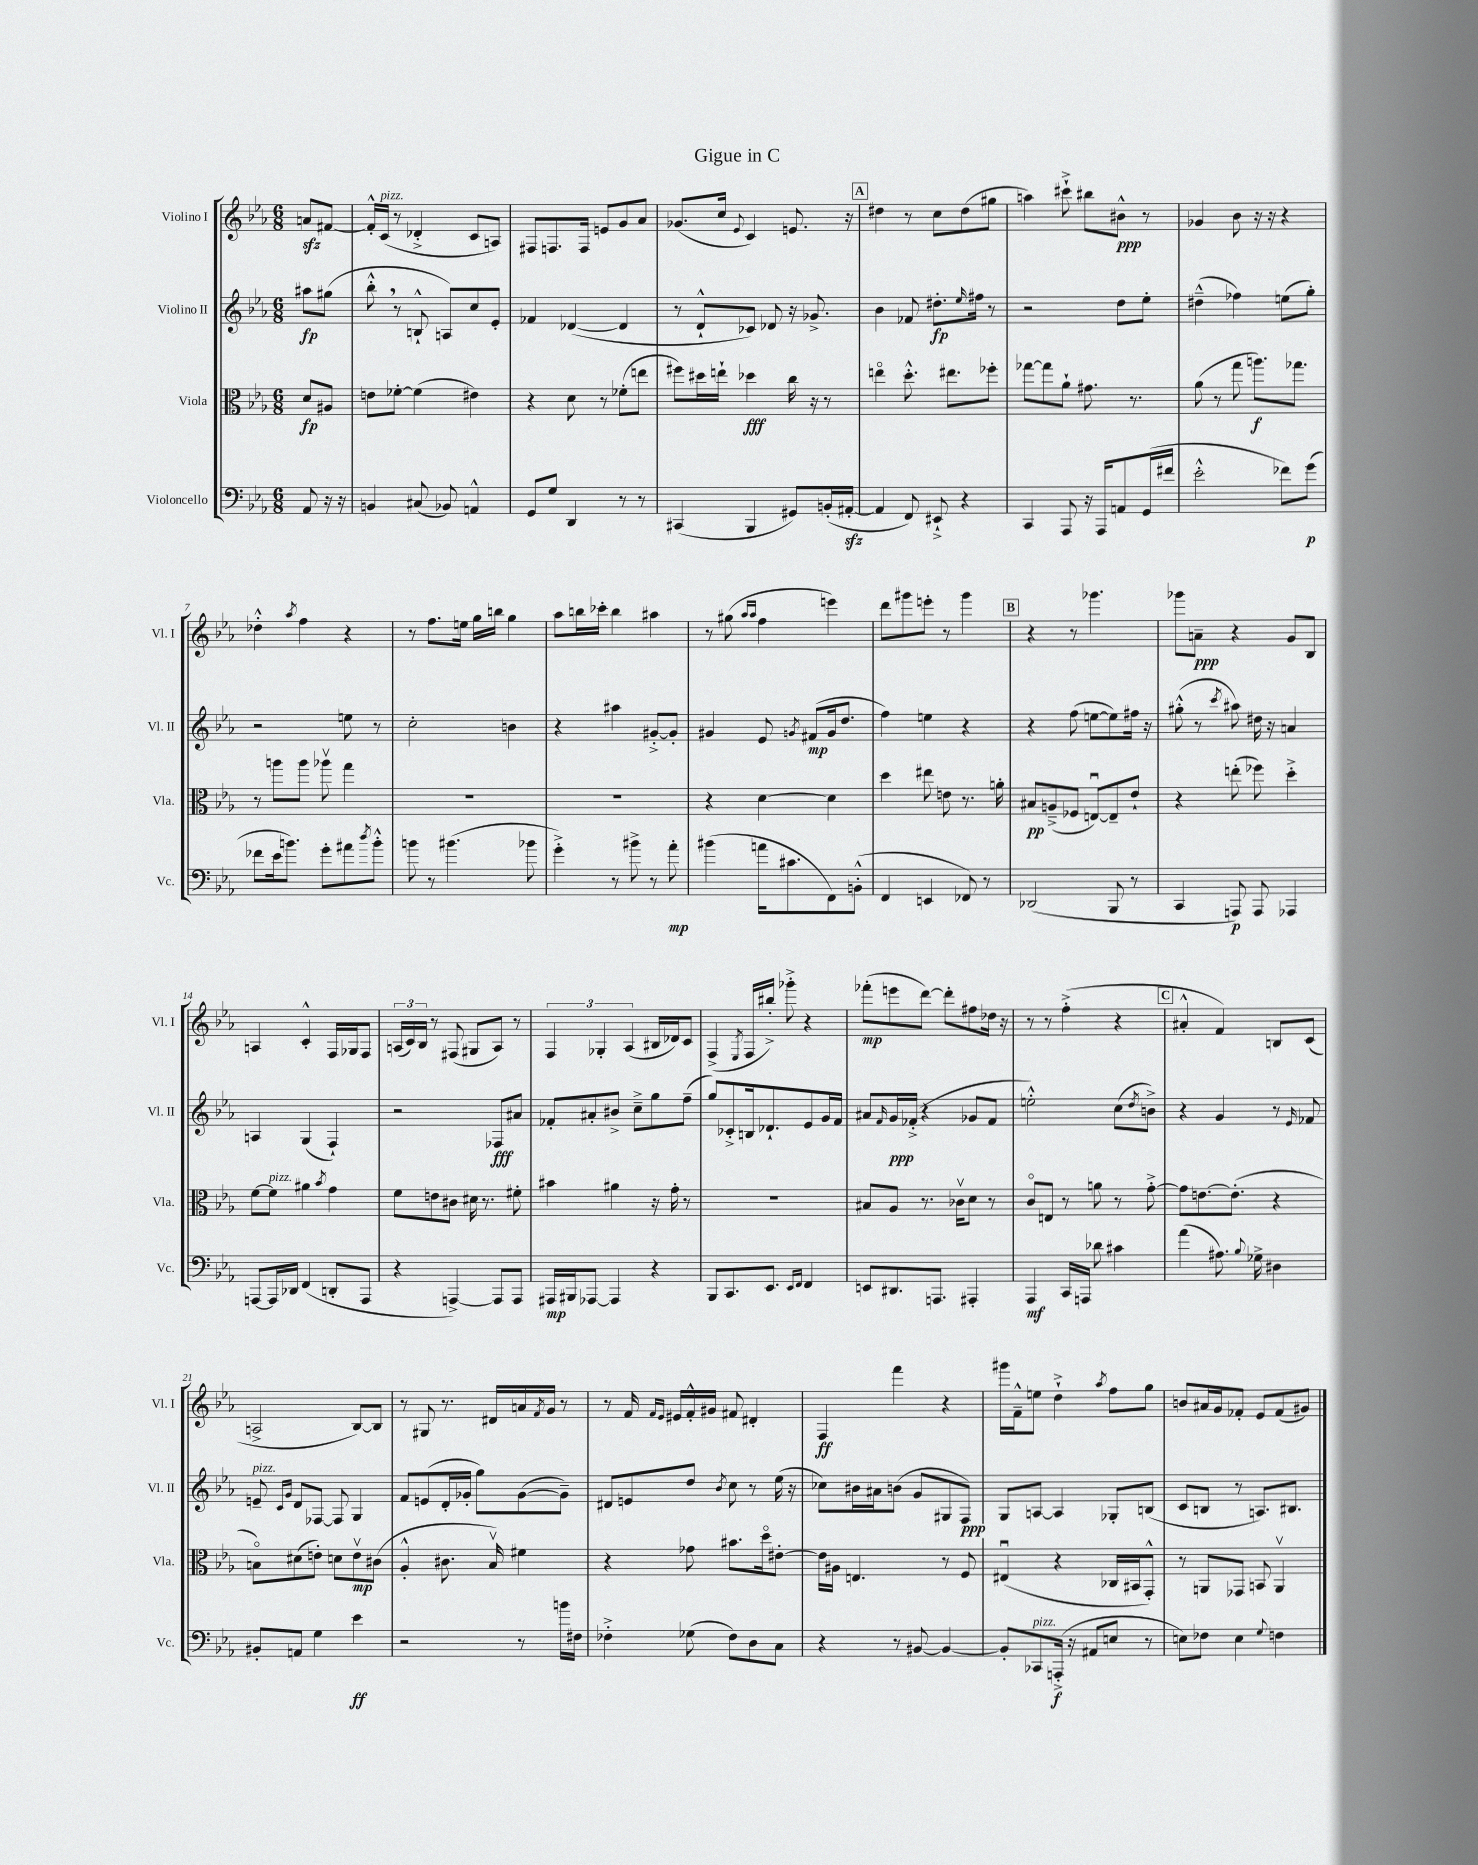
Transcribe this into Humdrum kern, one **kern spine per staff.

**kern	**kern	**kern	**kern
*staff4	*staff3	*staff2	*staff1
*clefF4	*clefC3	*clefG2	*clefG2
*k[b-e-a-]	*k[b-e-a-]	*k[b-e-a-]	*k[b-e-a-]
*M6/8	*M6/8	*M6/8	*M6/8
8AA-	8d	8aa#	8a
16r	8A#	(8gg#	[8f#
16r	.	.	.
=	=	=	=
4BB	8e	8bb-'^^	16f#'^^]
.	.	.	(16c
.	[8f-'	8r	8r
(8C#	(4f-]	8B`^^	4d-'^
8BB-)	.	8A)	.
4AA^^	4e#)	8cc	8c
.	.	8e-'	8A)
=	=	=	=
8GG	4r	4f-	8F#
8G	.	.	8.F
4DD	8d	([4d-	.
.	.	.	16F
.	8r	.	8e
8r	(8f-'	4d-]	8g
8r	8ee	.	8a-
=	=	=	=
(4CC#	8ff#)	8r	(8.g-
.	16dd#	8d`^^	.
.	16ee`	.	16cc
.	.	.	8qqe-
4BBB-	4dd-	8c-)	4c)
.	.	8d-	.
8GG#)	16cc	16r	8.e
.	16r	8.g-^	.
(16BB'	8r	.	.
[16AA#'	.	.	16r
=	=	=	=
4AA#]	4eeo	4b-	4dd#
8FF)	8.dd'^^	8f-	8r
8EE#`^	.	8.dd#'	8cc
.	8.ee#	.	.
4r	.	.	(8dd#
.	.	16qqee-	.
.	.	16ff#	.
.	8ff-'	8r	8gg#
=	=	=	=
4CC	[8gg-	2r	4aa)
.	8gg-]	.	.
8AAA-	8a-`	.	8ccc#`^
16r	8.g#	.	8bb#
16AAA-	.	.	.
8AA	.	8dd	8b#^^
.	8.r	.	.
(16GG	.	8ee-'	8r
16f#	.	.	.
=	=	=	=
2e-'^^	(8a-	(4dd#~^^	4g-
.	8r	.	.
.	8gg	4ff-)	8b-
.	8.aa)	.	16r
.	.	.	16r
8f-)	.	(8ee	4r
.	8.gg-	.	.
(8g	.	8gg')	.
=	=	=	=
8f-	8r	2r	4dd-'^^
16e-	8aa	.	.
8.b)	.	.	.
.	.	.	8qaa-
.	8aa	.	4ff
8g'	8aa-v	.	.
8a#	4gg	8ee	4r
8qdd	.	.	.
8b'^^	.	8r	.
=	=	=	=
8b	2.r	2cc'	8r
8r	.	.	8.ff
(4.b#	.	.	.
.	.	.	16ee
.	.	.	16gg
.	.	.	16bb
.	.	4b	4gg
8b-	.	.	.
=	=	=	=
4g'^)	2.r	4r	8aa-
.	.	.	16bb
.	.	.	16ccc-'
8r	.	4aa#	4bb
8b#^	.	.	.
8r	.	[8g#'^	4aa#
8a-'	.	8g#']	.
=	=	=	=
(4b#	4r	4g#	8r
.	.	.	(8gg#
.	.	.	16qqaa-
.	.	.	16qqaa-
16a	[4d	8e-	4ff
8.c#	.	.	.
.	.	8qg	.
.	.	(8f#	.
8FF)	4d]	16g	4eee)
.	.	8.dd	.
(8BB'^^	.	.	.
=	=	=	=
4FF	4dd	4ff)	8ddd
.	.	.	8ggg#
4EE	8ee#	4ee	8eee'
.	8e	.	8r
8FF-)	8.r	4r	4ggg#
8r	.	.	.
.	16a'	.	.
=	=	=	=
(2DD-	8B#	4r	4r
.	(8A~^	.	.
.	8F-	(8ff	8r
.	[8Eu)	[8ee	4.ggg-
8BBB-	8E~]	8ee])	.
8r	8e-`	16ff#	.
.	.	16r	.
=	=	=	=
4CC	4r	(8gg#'^^	8ggg-
.	.	8r	8a~
.	.	8qccc	.
8AAA)	(8ee'	8aa#)	4r
8AAA	8ff-)	16dd#	.
.	.	16r	.
4AAA-	4dd'^	4a	8g
.	.	.	8B-
=	=	=	=
[8AAA	[8f	4A	4A
16AAA]	8f]	.	.
16DD-	.	.	.
(4FF	4a#	(4G	4c'^^
.	8qb-	.	.
8DD'	4g	4F`)	16F
.	.	.	16G-
8AAA	.	.	8F
=	=	=	=
4r	8f	2r	(24A
.	.	.	24c)
.	.	.	24B-
.	8e	.	8r
[4AAA^)	8c#	.	(8F#
.	16d#	.	8G#
.	8.r	.	.
8AAA]	.	8F-	8A)
8AAA	8f#'	8a#	8r
=	=	=	=
16AAA#	4b#	8f-'	6F
16BBB#	.	.	.
[8AAA-	.	8a#'	.
.	.	.	6G-'
4AAA-]	4a#	8b#^	.
.	.	.	(6A-
.	.	8cc~^	.
4r	16r	8gg	16B#
.	16g'	.	16d-)
.	8r	(8ff~	8c
=	=	=	=
8BBB-	2.r	8gg)	(4F^
8.CC	.	8c-'^	.
.	.	.	8qE-
.	.	16B	16F
8.EE-	.	8.d-`	16bb#'^)
.	.	.	8ggg-'^
16qqEE-	.	.	.
16qqFF	.	.	.
4FF	.	8e-	4r
.	.	16g	.
.	.	16f	.
=	=	=	=
8EE	8B#	8a#	(8fff-'
.	.	16qqf	.
8.DD#	8A-	16g	8eee
.	.	(16f-'^	.
.	8.r	4r	[8ddd)
8.AAA	.	.	.
.	.	.	8ddd']
.	16c-v	.	.
4AAA#'	8d	8g-	8ff#
.	8r	8f-	16dd-
.	.	.	16r
=	=	=	=
4AAA-	8co	2ee'^^)	8r
.	8E	.	8r
16CC	8r	.	(4ff'^
16AAA	.	.	.
8d-	8a	.	.
4c#	8r	(8cc	4r
.	.	8qdd	.
.	[8g'^	8b^)	.
=	=	=	=
(4a-	8g]	4r	4a#'^^
.	[8.e	.	.
8.A#)	.	4g	4f)
.	(8.e']	.	.
8qqB-	.	.	.
16G-^	.	.	.
4D#	4r	8r	8B
.	.	16qqe-	.
.	.	8f-	(8c
=	=	=	=
8BB#'	8Bo)	8e~	2A^
.	.	16qqc	.
.	.	16qqg	.
8AA	(8d#	8d	.
4G	8e')	[8F-	.
.	8d	8F-]	.
4e-	8ev	4G	[8B-)
.	(8c#	.	8B-]
=	=	=	=
2r	4A-'^^	8f	8r
.	.	(8e	8G#
.	8.c#	16d'	8.r
.	.	16g-'	.
.	.	8gg)	.
.	16B-v)	.	16d#
8r	4f#	([8g-	16a
.	.	.	8qf
.	.	.	16g
16b	.	8g-~])	8r
16F#	.	.	.
=	=	=	=
4F-'^	4r	8d#	8r
.	.	8e	16f
.	.	.	16qqf
.	.	.	16qqe-
.	.	.	16e#
(8G-	8g-	8dd	16f'^^
.	.	.	16g#
.	.	8qb-	.
8F-)	8.b#	8cc	8f#
8D	.	8r	4d#'
.	16ddo	.	.
8C	[8e#'	(16ee-	.
.	.	16r	.
=	=	=	=
4r	16e#]	8cc-)	4F
.	16A#	.	.
.	4.E	16b#	.
.	.	16a#	.
8r	.	(8b	4fff
[8BB#	.	8g	.
4BB#_	8r	8G#	4r
.	8F	8F)	.
=	=	=	=
8BB#']	(4E#u	8G	16ggg#
.	.	.	16f~^^
8CC-	.	[8A	8ee
(16AAA'^	4r	4A]	4dd`^
16r	.	.	.
8AA#	.	.	.
.	.	.	8qaa-
8E	16C-	8G-'	8ff
.	16BB#	.	.
8r	8GG'^^)	(8B	8gg
=	=	=	=
8E)	8r	8c	8b
8F-	8AA	8B	16a#
.	.	.	16g
4E	8GG-	8r	8f-'
.	8BB	8.A)	8e-
8qqG	.	.	.
4F	4AAv	.	(8f-
.	.	8.B#	.
.	.	.	8g#)
==	==	==	==
*-	*-	*-	*-
